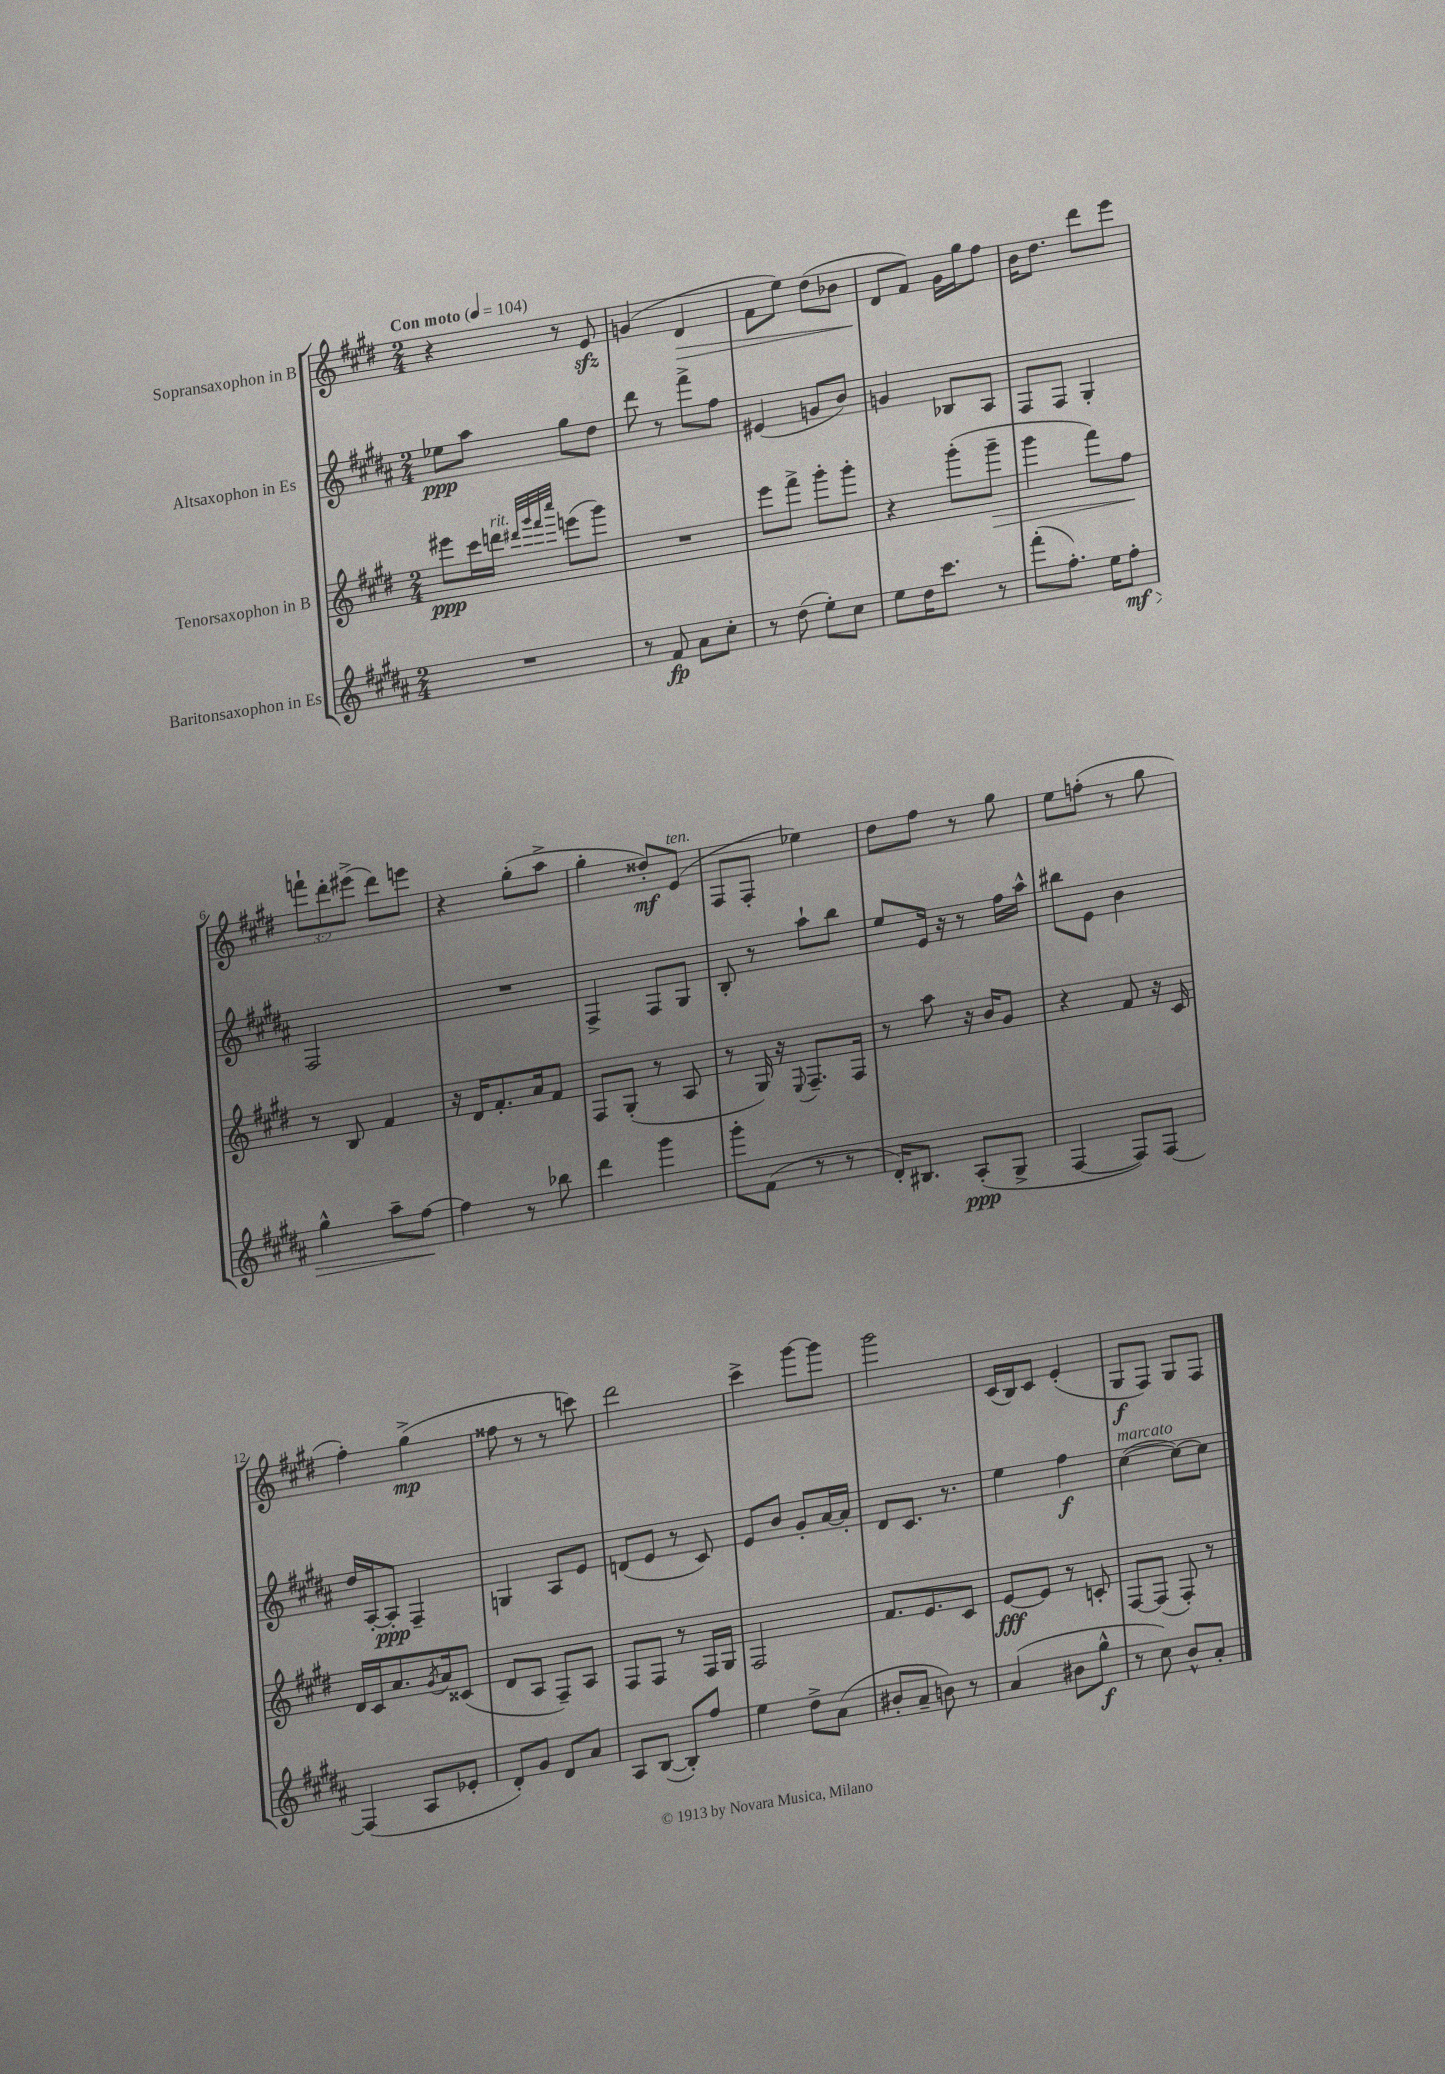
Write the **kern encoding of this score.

**kern	**kern	**kern	**kern
*staff4	*staff3	*staff2	*staff1
*clefG2	*clefG2	*clefG2	*clefG2
*k[f#c#g#d#a#]	*k[f#c#g#d#]	*k[f#c#g#d#a#]	*k[f#c#g#d#]
*M2/4	*M2/4	*M2/4	*M2/4
*MM104	*MM104	*MM104	*MM104
2r	8eee#\L	8ee-\L	4r
.	16ccc#\L	8aa#\J	.
.	16ddd\JJ	.	.
.	32qqddd#/LLL	.	.
.	32qqggg#/	.	.
.	32qqfff#/	.	.
.	32qqcccc#/JJJ	.	.
.	(8eee\L	8gg#\L	8r
.	8ggg#\J)	8dd#\J	8e/
=	=	=	=
8r	2r	8ddd#\	(4g/
8f#/	.	8r	.
8a#\L	.	8fff#^\L	4d#/
8cc#'\J	.	8ff#\J	.
=	=	=	=
8r	8eee\L	(4e#/	8f#\L
(8dd#\	8fff#^\J	.	8ee\J)
8ee'\L)	8ggg#'\L	8g/L	(8dd#\L
8cc#\J	8ggg#'\J	8b/J)	8b-\J
=	=	=	=
8ee\L	4r	4g/	8d#/L
16dd#\K	.	.	8f#/J)
8.ccc#\J	.	.	.
.	(8ggg#'\L	8B-/L	16g#\LL
.	.	.	16gg#\J
8r	8ggg#~\J	8A#/J	8ff#\J
=	=	=	=
(8fff#'\L	4ggg#\	8F#/L	16b\LK
.	.	.	8.dd#\J
8.ff#'\J)	.	8F#/J	.
.	8fff#\L)	4G#'/	8ddd#\L
16ee\LK	.	.	.
8ff#'\J	8ff#\J	.	8eee\J
=	=	=	=
4gg#^^\	8r	2F#/	12fff`\L
.	.	.	12ddd#'\
.	8B/	.	.
.	.	.	(12eee#^\J
8aa#~\L	4f#/	.	8ddd#\L)
[8ff#\J	.	.	8eee\J
=	=	=	=
4ff#\]	16r	2r	4r
.	16d#/LK	.	.
.	8.f#'/	.	.
8r	.	.	(8gg#'\L
.	16a/k	.	.
8bb-\	8f#/J	.	8aa^\J
=	=	=	=
4ddd#\	8F#/L	4F#^/	4gg#'\
.	(8G#'/J	.	.
4ggg#\	8r	8F#/L	8dd##'/L)
.	8A/	8G#/J	(8e/J
=	=	=	=
8ggg#'\L	8r	8B'/	8F#/L
(8f#\J	16G#/)	8r	8F#'/J
.	16r	.	.
.	8qqE/	.	.
8r	8.F#~/L	8aa#`\L	4ee-\)
8r	.	8bb\J	.
.	16F#/Jk	.	.
=	=	=	=
16d#'/LK)	8r	8ee/L	8dd#\L
8.B#/J	.	.	.
.	8aa\	16e/Jk	8ff#\J
.	.	16r	.
(8A#'/L	16r	8r	8r
.	16b/LK	.	.
8G#^/J	8g#/J	16ff#\LL	8gg#\
.	.	16aa#^^\JJ	.
=	=	=	=
[4F#/	4r	8bb#\L	8ee\L
.	.	8e\J	(8ff'\J
8F#/]L)	8f#/	4b\	8r
[8F#/J	16r	.	8gg#\
.	16c#/	.	.
=	=	=	=
(4F#/]	16d#/LL	16dd#/LL	4ff#'\)
.	16c#/J	[16A#'/J	.
.	8.a/	8A#'/]J	.
8A#/L	.	4F#~/	(4gg#^\
.	8qg#/	.	.
.	16a/k	.	.
8e-'/J	(8c##/J	.	.
=	=	=	=
8d#'/L)	8d#/L	4G/	8ff##\
8g#/J	8A/J	.	8r
8d#/L	8F#~/L)	8A#/L	8r
8a#/J	8A/J	8e/J	8ccc\)
=	=	=	=
8A#/L	8F#/L	(8d/L	2ddd#\
([8B/J	8F#/J	8e/J	.
8B'/]L)	8r	8r	.
8ff#/J	16F#/LL	8c#/)	.
.	16G#/JJ	.	.
=	=	=	=
4ee\	2F#/	8e/L	4ccc#^\
.	.	8b/J	.
8dd#^\L	.	8g#'/L	[8ggg#\L
(8a#\J	.	[16a#/L	8ggg#\]J
.	.	16a#'/]JJ	.
=	=	=	=
8b#'/L	8.f#/L	8d#/L	2ggg#\
8a#~/J	.	8.c#/J	.
.	8.e/	.	.
8b\)	.	.	.
.	.	8.r	.
8r	8c#/J	.	.
=	=	=	=
(4a#/	[8e/L	4ee\	(16c#/LL
.	.	.	16B/J)
.	8e/]J	.	8c#/J
8b#\L	8r	4ff#\	(4e'/
8gg#^^\J	8c'/	.	.
=	=	=	=
8r	[8F#/L	([4cc#\	8G#/L
8cc#\)	(8F#/]J	.	8F#/J)
8b^^/L	8F#'/)	8cc#\_L)	8G#/L
8a#'/J	8r	8cc#\]J	8F#/J
==	==	==	==
*-	*-	*-	*-
